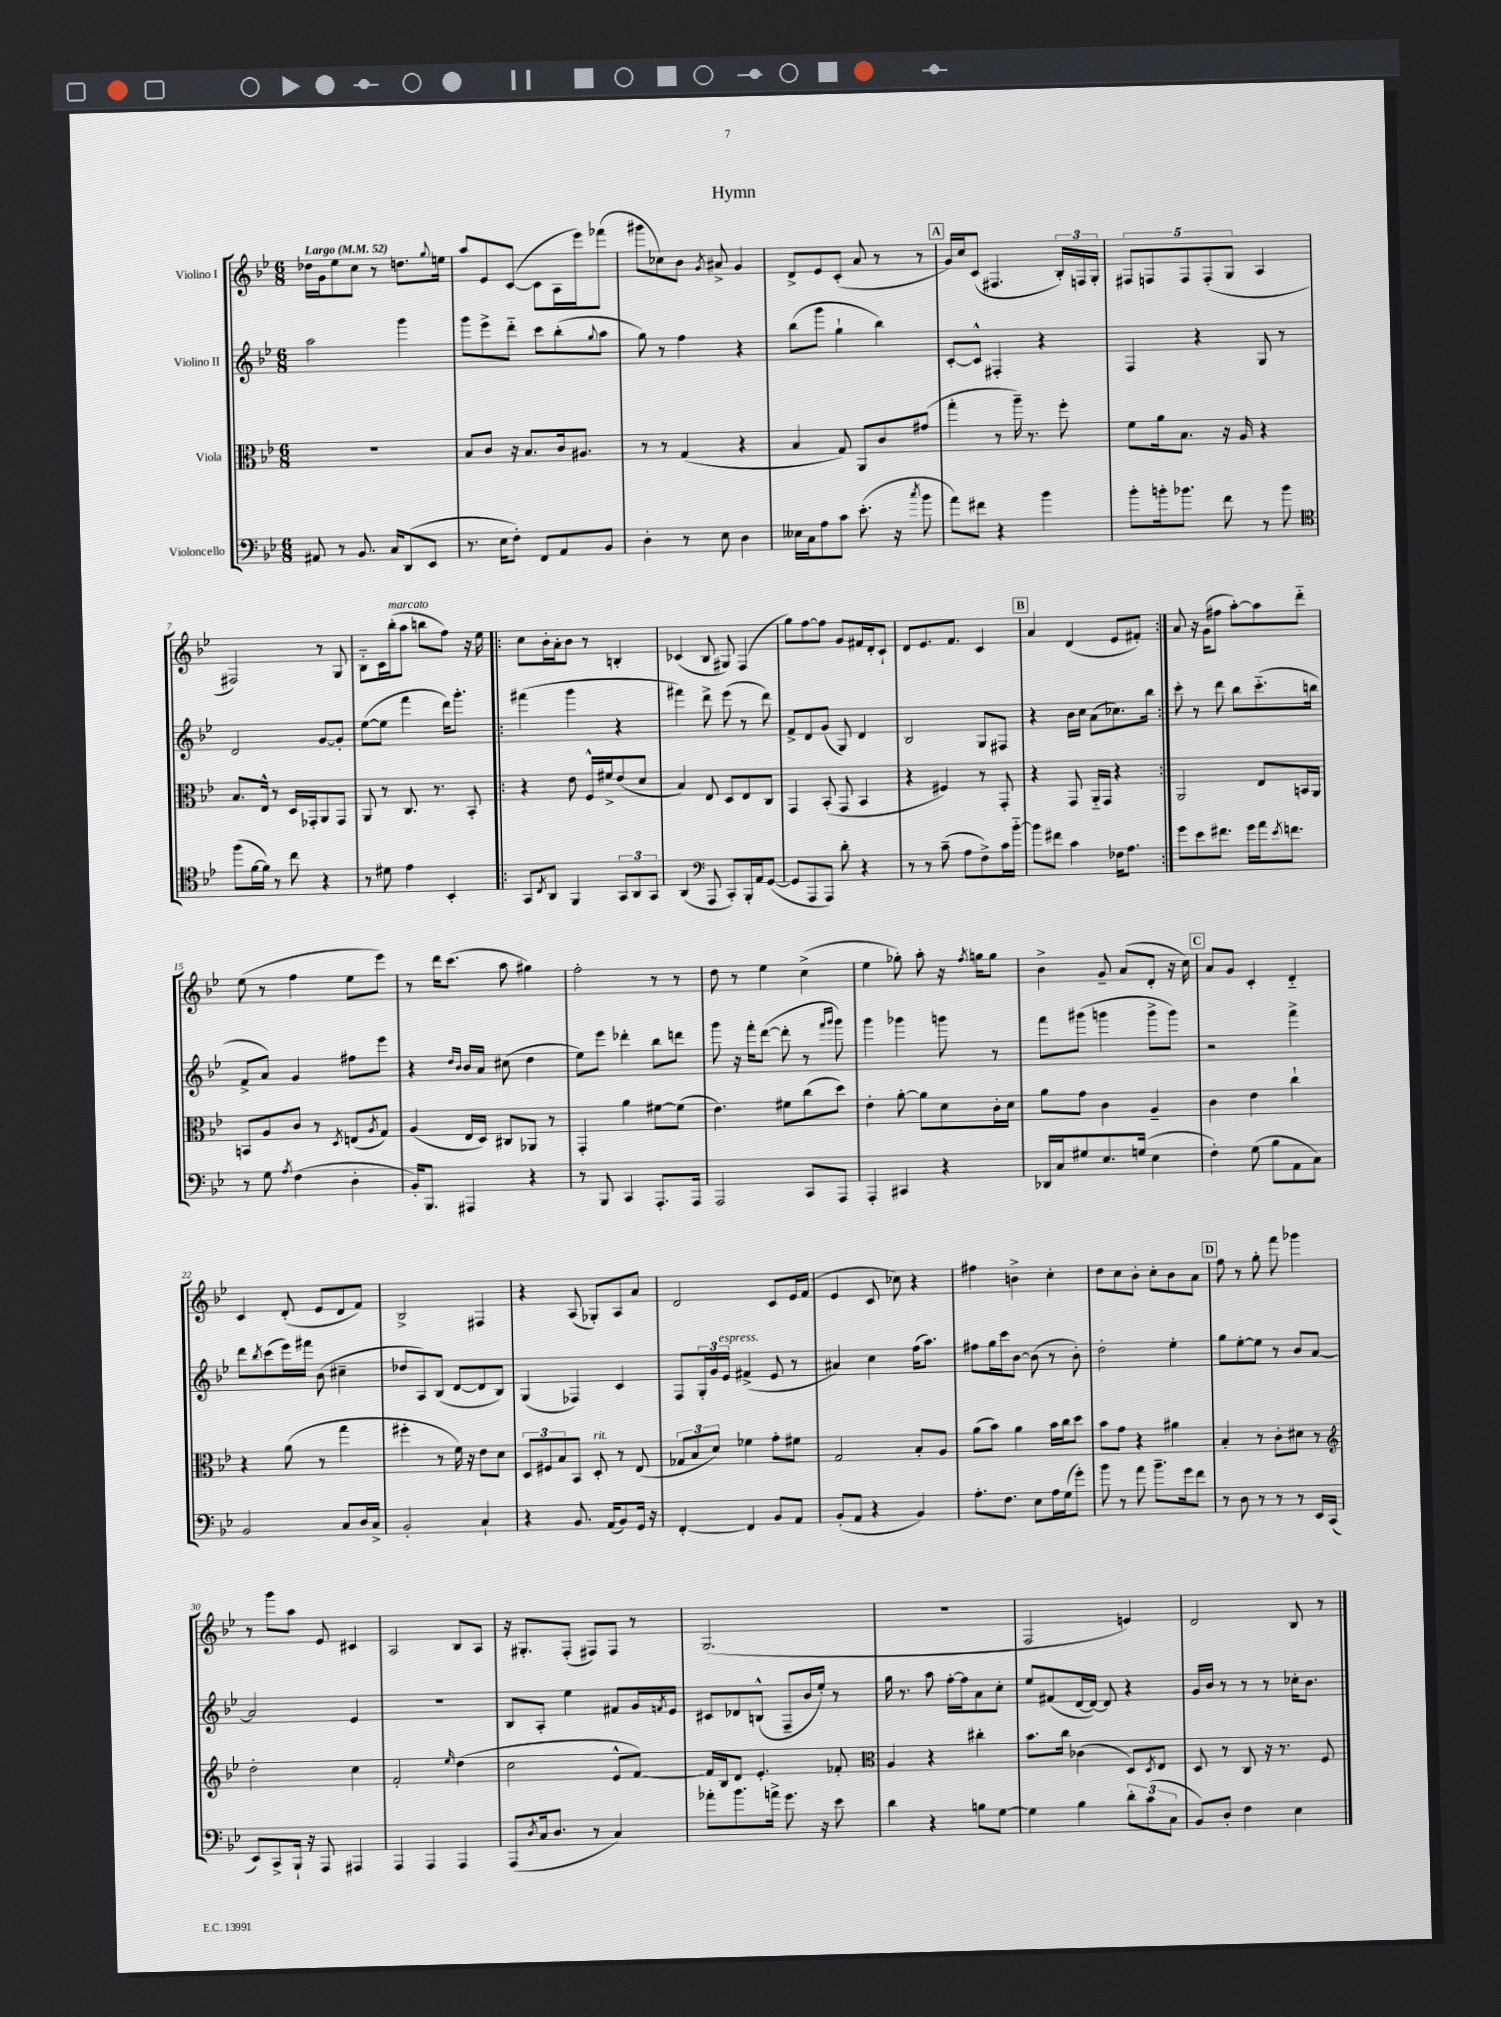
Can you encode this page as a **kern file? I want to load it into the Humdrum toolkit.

**kern	**kern	**kern	**kern
*staff4	*staff3	*staff2	*staff1
*clefF4	*clefC3	*clefG2	*clefG2
*k[b-e-]	*k[b-e-]	*k[b-e-]	*k[b-e-]
*M6/8	*M6/8	*M6/8	*M6/8
*MM52	*MM52	*MM52	*MM52
8AA#	2.r	2aa	16dd-
.	.	.	16g
8r	.	.	8ee-
8.BB-	.	.	8cc
.	.	.	8r
16C	.	.	.
(8DD	.	4ggg	8.dd
8EE-	.	.	.
.	.	.	8qqgg
.	.	.	16ee
=	=	=	=
8.r	8B-	8ggg	8aa
.	8c	8eee-^	8e-
16E-	.	.	.
8F')	16r	8ddd'~	([8c
.	8.B-	.	.
8FF	.	8ccc	8c]
8AA	16c	(8bb-'	16A
.	8.A#	.	16eee-)
.	.	8qqgg	.
8BB-	.	8aa	(8fff-
=	=	=	=
4D'	8r	8gg)	8ggg#
.	8r	8r	8cc-)
8r	(4G	4ff	8b-
.	.	.	8qg
8E-	.	.	8a#^
4D	4r	4r	4g
=	=	=	=
16E--	4B-	(8bb-	8d^
16C	.	.	.
8A	.	8ggg	8e-
8c	8G)	4gg`	(8c'
(8.e-'	8AA	.	8a
.	8c	4bb-)	8r
16r	.	.	.
8qcc	.	.	.
8b-	(8g#	.	8r
=	=	=	=
8a)	4gg'	[8c'	16g)
.	.	.	16cc
8f#	.	8c^^]	(8c
4r	8r	4F#'	4.F#
.	16aa~)	.	.
.	8.r	.	.
4b-	.	4r	.
.	8ff'	.	24B-')
.	.	.	24F
.	.	.	24G'
=	=	=	=
8b-'	8f	4F	10F#
.	.	.	10F
16b'	16a	.	.
8.b-	8.B-	.	.
.	.	.	10F
.	.	4r	.
.	.	.	(10F'
8f	16r	.	.
.	.	.	10G
.	16A	.	.
8r	4r	8G	4A
8b-	.	8r	.
=	=	=	=
*clefC4	*	*	*
(8ff	8.B-	2d	2F#)
[16f	.	.	.
16f])	16E-^^	.	.
8r	8r	.	.
8cc	16D	.	.
.	16GG-'	.	.
4r	8AA	[8g	8r
.	8GG-	8g']	8G
=	=	=	=
8r	8AA	([8ee-	8B-'~
8d#	8r	8ee-]	16c
.	.	.	(16bb-'
4e-	8.C	4fff	8aa
.	.	.	8bb
.	8.r	.	.
4BB-'	.	16ddd)	8ff)
.	.	8.ggg'	.
.	8BB-'	.	16r
.	.	.	16ee-
=!|:	=!|:	=!|:	=!|:
8GG	4r	(4fff#	8cc
8qC	.	.	.
8AA	.	.	16b-'
.	.	.	16a'
4FF	8e-	4ggg	8b-
.	16F^^	.	8r
.	16f#^	.	.
12GG	(8e-	4r	4B'
12AA	.	.	.
.	8d	.	.
12GG	.	.	.
=	=	=	=
(4AA	4B-)	4fff#)	(4c-
*clefF4	*	*	*
8AAA	8E-	8ddd^	8B-
8CC')	8D	(8eee-	8G#)
16BBB-'	8E-	8r	(4F
16AA	.	.	.
([8GG	8C	8ddd)	.
=	=	=	=
8GG]	4GG	8f^	8gg)
8AAA	.	8d	[8ff
8AAA)	(8BB-'	(8g	8ff]
8d'	8GG	8G)	8g
4r	4BB-	4d	16f#
.	.	.	16d'
.	.	.	8c`
=	=	=	=
8r	4r	2B-	8d
8r	.	.	8.e-
(8c~	4F#)	.	.
.	.	.	8.f
8A	.	.	.
8F^)	8r	8G	4c
16c	8GG'	8F#	.
[16b-'~	.	.	.
=	=	=	=
8b-]	4r	4r	4a
8f#	.	.	.
4c	8GG	16b-	(4d
.	.	16cc	.
.	16AA'~	(8a	.
.	16GG	.	.
16F-	4r	8.cc-)	8e-
8.A	.	.	.
.	.	.	8f#')
.	.	16bb-	.
=:|!	=:|!	=:|!	=:|!
8g	2AA	8ccc'	8a
8e-	.	8r	16r
.	.	.	(16g
8.f#	.	8ddd	8ff#
.	.	8bb-	[8aa')
16g	.	.	.
16a	8E-	(8.ccc'~	8aa]
8qe-	.	.	.
8.f	.	.	.
.	16BB	.	8ddd'~
.	16AA	16bb	.
=	=	=	=
8r	8BB	8f^	(8ee-
8G	8A	8a)	8r
8qA	.	.	.
(4F	8c	4g	4ff
.	8r	.	.
.	8qD	.	.
4D'	(8E	8ff#	8ee-
.	8qA	.	.
.	8G)	8eee-	8eee-)
=	=	=	=
16BB-')	(4A	4r	8r
8.BBB-	.	.	.
.	.	.	16ddd
.	.	.	(8.ccc
.	.	16qqdd	.
.	.	16qqb-	.
4AAA#	16E-	16b-	.
.	16D)	16a	.
.	8C#	(8cc#	8aa
4r	8AA-	4dd	4gg#)
.	8r	.	.
=	=	=	=
8r	4GG'	8ee-)	2ff'
8BBB-	.	8eee-	.
4CC	4a	4ddd-'	.
8.AAA'	[8f#	8bb-	8r
.	(8f#]	8ddd	8r
16AAA	.	.	.
=	=	=	=
2AAA	4.e-)	8ggg	8dd
.	.	16r	8r
.	.	16fff'	.
.	.	([8ddd	4ee-
.	8f#	8ddd']	.
8CC	(8cc	8r	(4cc^
.	.	16qqfff	.
.	.	16qqggg	.
8AAA	8dd)	8ggg)	.
=	=	=	=
4AAA'	4e-'	4ggg	4ee-
4CC#	[8a'	4ggg-	8gg-')
.	8a]	.	8aa'
4r	8d	8ggg	16r
.	.	.	8qff
.	.	.	16gg
.	16c'	8r	8gg
.	16d	.	.
=	=	=	=
16DD-	8a	8fff	4b-^
16C	.	.	.
8G#	8g	(8ggg#	.
8.E-	4c	4ggg	8g~
.	.	.	(8a
(16G	.	.	.
4E-	4A~	8ggg^	8d'
.	.	8ggg)	16r
.	.	.	16cc)
=	=	=	=
4F')	4c	2r	8a
.	.	.	8g
(8G	4e-	.	4c'
8B-	.	.	.
8AA	4cc`	4fff^	4d'~
8C)	.	.	.
=	=	=	=
2BB-	4r	8ddd	4c
.	.	8qbb-	.
.	.	(8ccc	.
.	(8a	16eee-)	(8d'
.	.	16fff#	.
.	8r	(8b-	8e-
8C	4gg	4cc#~	8d
16D	.	.	8f)
16C^	.	.	.
=	=	=	=
2BB-'	4ff#'	8dd-	2B-^
.	.	8A)	.
.	8r	(8B-	.
.	16f)	[8d	.
.	16r	.	.
4C`	8e-	8d]	4F#
.	8d	8B-)	.
=	=	=	=
4r	12D	(4G	4r
.	12F#	.	.
.	12B-	.	.
8.BB-	8BB-	4F-)	(8A
.	8D'	.	8G-')
(16AA	.	.	.
8BB-)	8r	4c	8A
16GG	(8E-	.	8a
16r	.	.	.
=	=	=	=
[4FF'	12G-	8F	2d
.	12B-	.	.
.	.	24G'	.
.	12d)	24g	.
.	.	24e-	.
4FF]	4f-	(4f#^	.
8BB-	8g'	8e-	8c
8AA	8f#	8r	16e-
.	.	.	(16f
=	=	=	=
(8BB-'	2G	4a#)	4e-
8AA	.	.	.
4r	.	4cc	8c
.	.	.	8cc-)
4BB-)	8B-'	(16ff	4r
.	.	8.aa)	.
.	8A	.	.
=	=	=	=
8.A'	(8a	8ff#	4ff#
.	8b-)	16gg	.
8.F	.	16ccc	.
.	4a	[8b-	4b^
8E-	.	(8b-]	.
16A	16b-	8r	4cc'
(16G	16cc	.	.
8g')	8dd	8b-')	.
=	=	=	=
8b-	8b-	2dd'	8dd
8r	8g	.	8cc
8a	4r	.	8b-'
8.b-~	.	.	8cc'
.	4a#	4ee-'	8b-
16g	.	.	.
8f	.	.	8a
=	=	=	=
8r	4B-'	8gg	8ff
8D	.	[8ee-'	8r
8r	8r	8ee-]	8gg'
8r	8c'	8r	8fff
8r	8d#	8b-	4ggg-
16EE-	8r	[8a	.
(16CC	.	.	.
=	=	=	=
*	*clefG2	*	*
8EE-)	2dd'	2a]	8r
8CC^	.	.	8ggg
16BBB-`	.	.	8aa
16r	.	.	.
8AAA	.	.	8e-
4AAA#	4cc	4e-	4c#
=	=	=	=
4AAA	2f'	2.r	2A
4AAA	.	.	.
.	16qqee-	.	.
4AAA	(4dd	.	8B-
.	.	.	8A
=	=	=	=
(8AAA	2cc	8B-	16r
.	.	.	8.G#'
8qD	.	.	.
16C	.	8A'	.
8.D	.	.	.
.	.	4ee-	(8F'
8r	.	.	8F#)
4C)	8e-^^	8f#	8F#
.	[8f)	16g	8r
.	.	8qf	.
.	.	16e-	.
=	=	=	=
8a-'	16f]	8c#	(2.G
.	16B-	.	.
8.b-	8d	8d-	.
.	4.e-'	(8B^^	.
16a^	.	.	.
8.g	.	8F~	.
.	.	16b-	.
16r	.	16ee-')	.
8e-	8f-'	8r	.
=	=	=	=
*	*clefC3	*	*
4d	4A	16gg	2.r
.	.	8.r	.
4r	4r	8aa	.
.	.	[16ff'	.
.	.	16ff]	.
8B	4cc#'	8a	.
[8G	.	8cc'	.
=	=	=	=
4G]	8.b-	8ee-	2F
.	.	(8f#	.
.	16cc	.	.
4B-	(4c-	[16d	.
.	.	16d_)	.
.	.	8d]	.
12d'	8D)	4r	4e)
(12c	.	.	.
.	8qD	.	.
.	8E-	.	.
12C	.	.	.
=	=	=	=
8BB-)	8D	16g	2d
.	.	16b-	.
8D'	8r	8r	.
4F	8C	8r	.
.	16r	8r	.
.	8.r	.	.
4E-	.	16cc-'	8B-
.	.	8.b-	.
.	8F	.	8r
==	==	==	==
*-	*-	*-	*-
